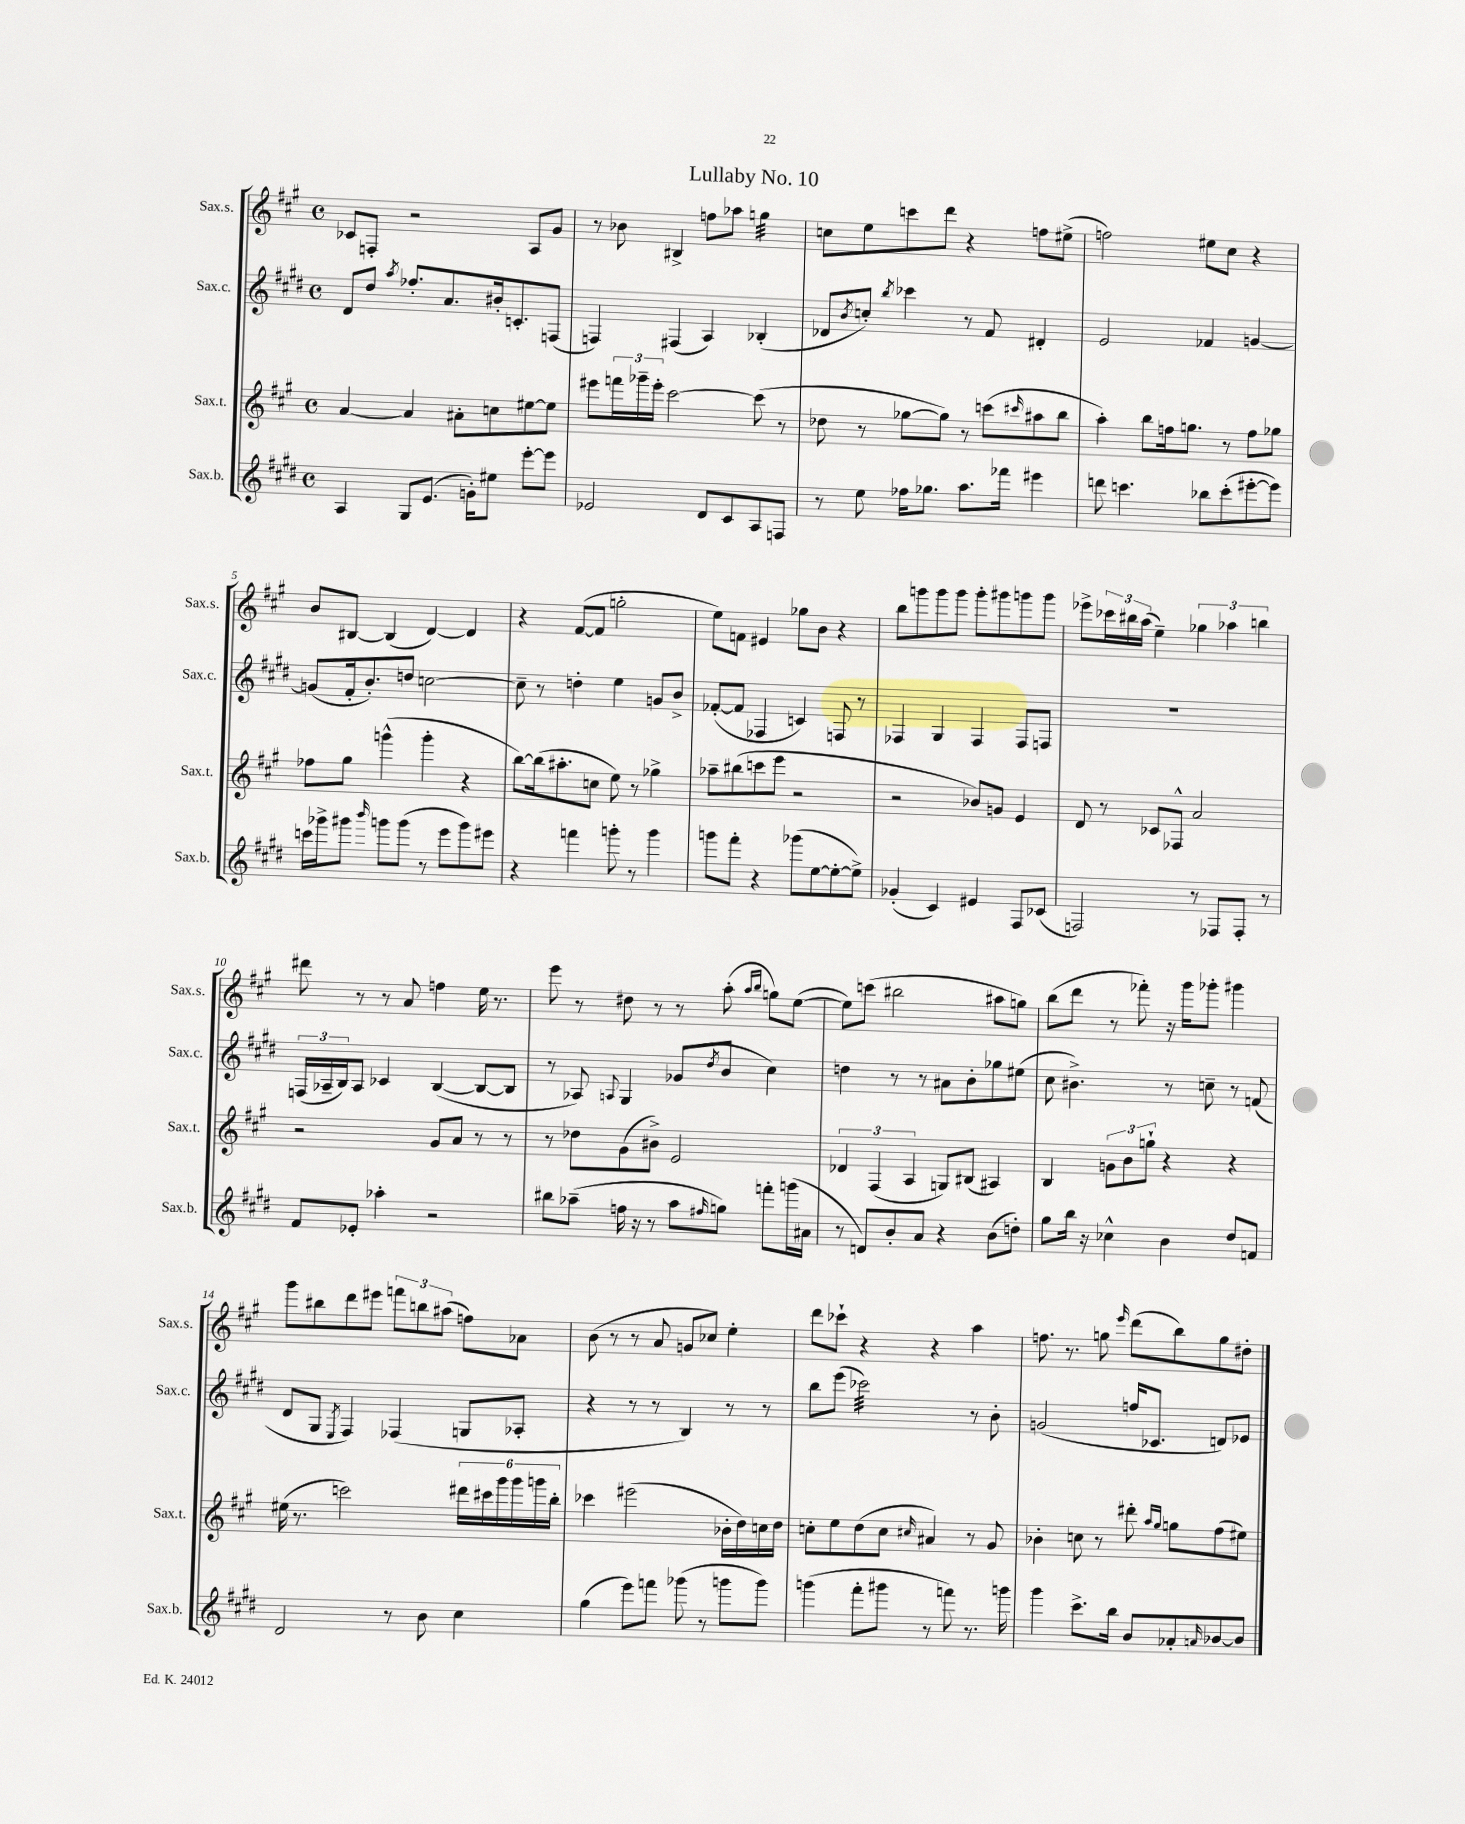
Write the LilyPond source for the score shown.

\header { title = "Lullaby No. 10" }
<<
\new StaffGroup <<
\new Staff = "s0" \with { instrumentName = "Sax.s." shortInstrumentName = "Sax.s." } {
    \clef treble \key a \major \defaultTimeSignature \time 4/4
    ces'8 f8-. r2 a8 gis'8 |
    r8 bes'8 bis4-> f''8 aes''8 g''4:32 |
    c''8 e''8 c'''8 d'''8 r4 f''8 eis''8->( |
    f''2) eis''8 cis''8 r4 |
    b'8 bis8~ bis4( d'4~) d'4 |
    r4 fis'8~( fis'8 g''2-. |
    e''8) f'8 eis'4 ges''8 b'8 r4 |
    b''8 g'''8 g'''8 g'''8 g'''8-. gis'''8 g'''8 g'''8 |
    ees'''8-> \tuplet 3/2 { ces'''16 bis''16 a''16( } e''4--) \tuplet 3/2 { ges''4 aes''4 b''4 } |
    dis'''8 r8 r8 a'8 f''4 e''16 r8. |
    e'''8 r8 dis''8 r8 r8 a''8-.( \grace { a''16 b''16 } g''8) e''8~( |
    e''8) c'''8( bis''2 ais''8 g''8) |
    b''8( d'''8 r8 fes'''8-.) r16 gis'''16 ges'''8-. gis'''4 |
    gis'''8 bis''8 d'''8 eis'''8 \tuplet 3/2 { f'''8 b''8 ais''8( } f''8) aes'8 |
    b'8( r8 r8 a'8 g'8 ces''8) e''4-. |
    d'''8 ces'''8-! r4 r4 a''4 |
    f''8. r8. g''8 \grace { e'''16 } d'''8( b''8) g''8 dis''8-. \bar "|." |
}
\new Staff = "s1" \with { instrumentName = "Sax.c." shortInstrumentName = "Sax.c." } {
    \clef treble \key e \major \defaultTimeSignature \time 4/4
    dis'8 dis''8 \acciaccatura { a''8 } fes''8.-. a'8. bis'16-. c'8.-. f8( |
    f4) fis4( a4) bes4-.( |
    des'8 \acciaccatura { b'8 } c''8-.) \acciaccatura { b''8 } ces'''4 r8 fis'8 dis'4-. |
    e'2 fes'4 g'4~ |
    g'8( fis'16-. b'8.-.) d''8 c''2~ |
    c''8-- r8 d''4-. e''4 g'8 b'8-> |
    fes'8~-.( fes'8 fes4 c'4) f8 r8 |
    fes4 gis4 fes4 fes8 f8 |
    R1 |
    \tuplet 3/2 { f16( aes16-- b16) } aes8 ces'4 b4~( b8~ b8 |
    r8 aes8) \appoggiatura { a8 } gis4 ges'8( \acciaccatura { dis''8 } b'8 cis''4) |
    d''4 r8 r8 ais'8 b'8-. ges''8 eis''8( |
    cis''8 bis'4.->) r8 c''8-- r8 f'8( |
    dis'8 gis8 \acciaccatura { e8 } fis4) fes4( g8 aes8-. |
    r4 r8 r8 b4) r8 r8 |
    b''8 e'''8( ces'''2:32) r8 b'8-. |
    g'2( f''16 ces'8. d'8) ees'8 \bar "|." |
}
\new Staff = "s2" \with { instrumentName = "Sax.t." shortInstrumentName = "Sax.t." } {
    \clef treble \key a \major \defaultTimeSignature \time 4/4
    a'4~ a'4 ais'8-. c''8 eis''8~ eis''8 |
    eis'''8 \tuplet 3/2 { f'''16 ges'''16-- eis'''16-. } cis'''2~ cis'''8( r8 |
    des''8 r8 ges''8~ ges''8) r8 c'''8( \grace { cis'''16 } ais''8 b''8 |
    a''4-.) b''8 f''16 g''8. r8 f''8 ges''8 |
    fes''8 gis''8 g'''4-^( g'''4-. r4 |
    b''8~) b''16( ais''8.-. c''8 e''8) r8 ges''4-> |
    aes''8-- bis''8( c'''8 e'''8 r2 |
    r2 bes'8) g'8 e'4 |
    d'8 r8 ces'8 fes8-^ a'2 |
    r2 gis'8 a'8 r8 r8 |
    r8 des''8 gis'8( bis'8->) e'2 |
    \tuplet 3/2 { des'4 fis4( a4 } g8) bis8( ais4) |
    b4 \tuplet 3/2 { g'8 b'8 g''8-! } r4 r4 |
    eis''16( r8. c'''2) \tuplet 6/4 { dis'''16 cis'''16 gis'''16 gis'''16 g'''16 b''16-. } |
    ces'''4 eis'''2( bes'16-. d''16) c''16 d''16 |
    c''8-. e''8 d''8( c''8 \grace { cis''16 } ais'4) r8 gis'8 |
    bes'4-. c''8 r8 dis'''8-. \grace { a''16 gis''16 } g''8 fis''8( eis''8) \bar "|." |
}
\new Staff = "s3" \with { instrumentName = "Sax.b." shortInstrumentName = "Sax.b." } {
    \clef treble \key e \major \defaultTimeSignature \time 4/4
    a4 gis8 e'8.( g'16-.) eis''8 e'''8~-. e'''8 |
    ees'2 dis'8 cis'8 a8 f8 |
    r8 e''8 fes''16 ges''8. a''8. fes'''16 eis'''4 |
    d'''8 c'''4. bes''8 c'''8-.( eis'''8~-. eis'''8) |
    c'''16 ges'''16-> gis'''8 \grace { b'''16 } g'''8 g'''8( r8 e'''8 g'''8) eis'''8 |
    r4 f'''4 g'''8-. r8 g'''4 |
    g'''8 fis'''8-. r4 ges'''8( e''8~ e''8~-. e''8->) |
    ges'4-.( cis'4) eis'4 fis8 ces'8( |
    f2) r8 fes8 fes8-. r8 |
    fis'8 ees'8-. aes''4-. r2 |
    bis''8 aes''8--( f''16 r16 r8 aes''8 \grace { fis''16 } g''8) f'''8-. g'''16( ais'16 |
    r8 d'8) b'8-. a'8 r4 b'8( d''8-.) |
    gis''8 b''16 r16 ces''4-^ b'4 dis''8 f'8 |
    dis'2 r8 b'8 cis''4 |
    gis''4( e'''8) f'''8 ges'''8( r8 g'''8 g'''8) |
    g'''4( fis'''8-. gis'''8 r8 f'''8) r8. g'''16 |
    gis'''4 cis'''8.-> b''16 b'8 aes'8-. \grace { a'16 } bes'8~ bes'8 \bar "|." |
}
>>
>>
